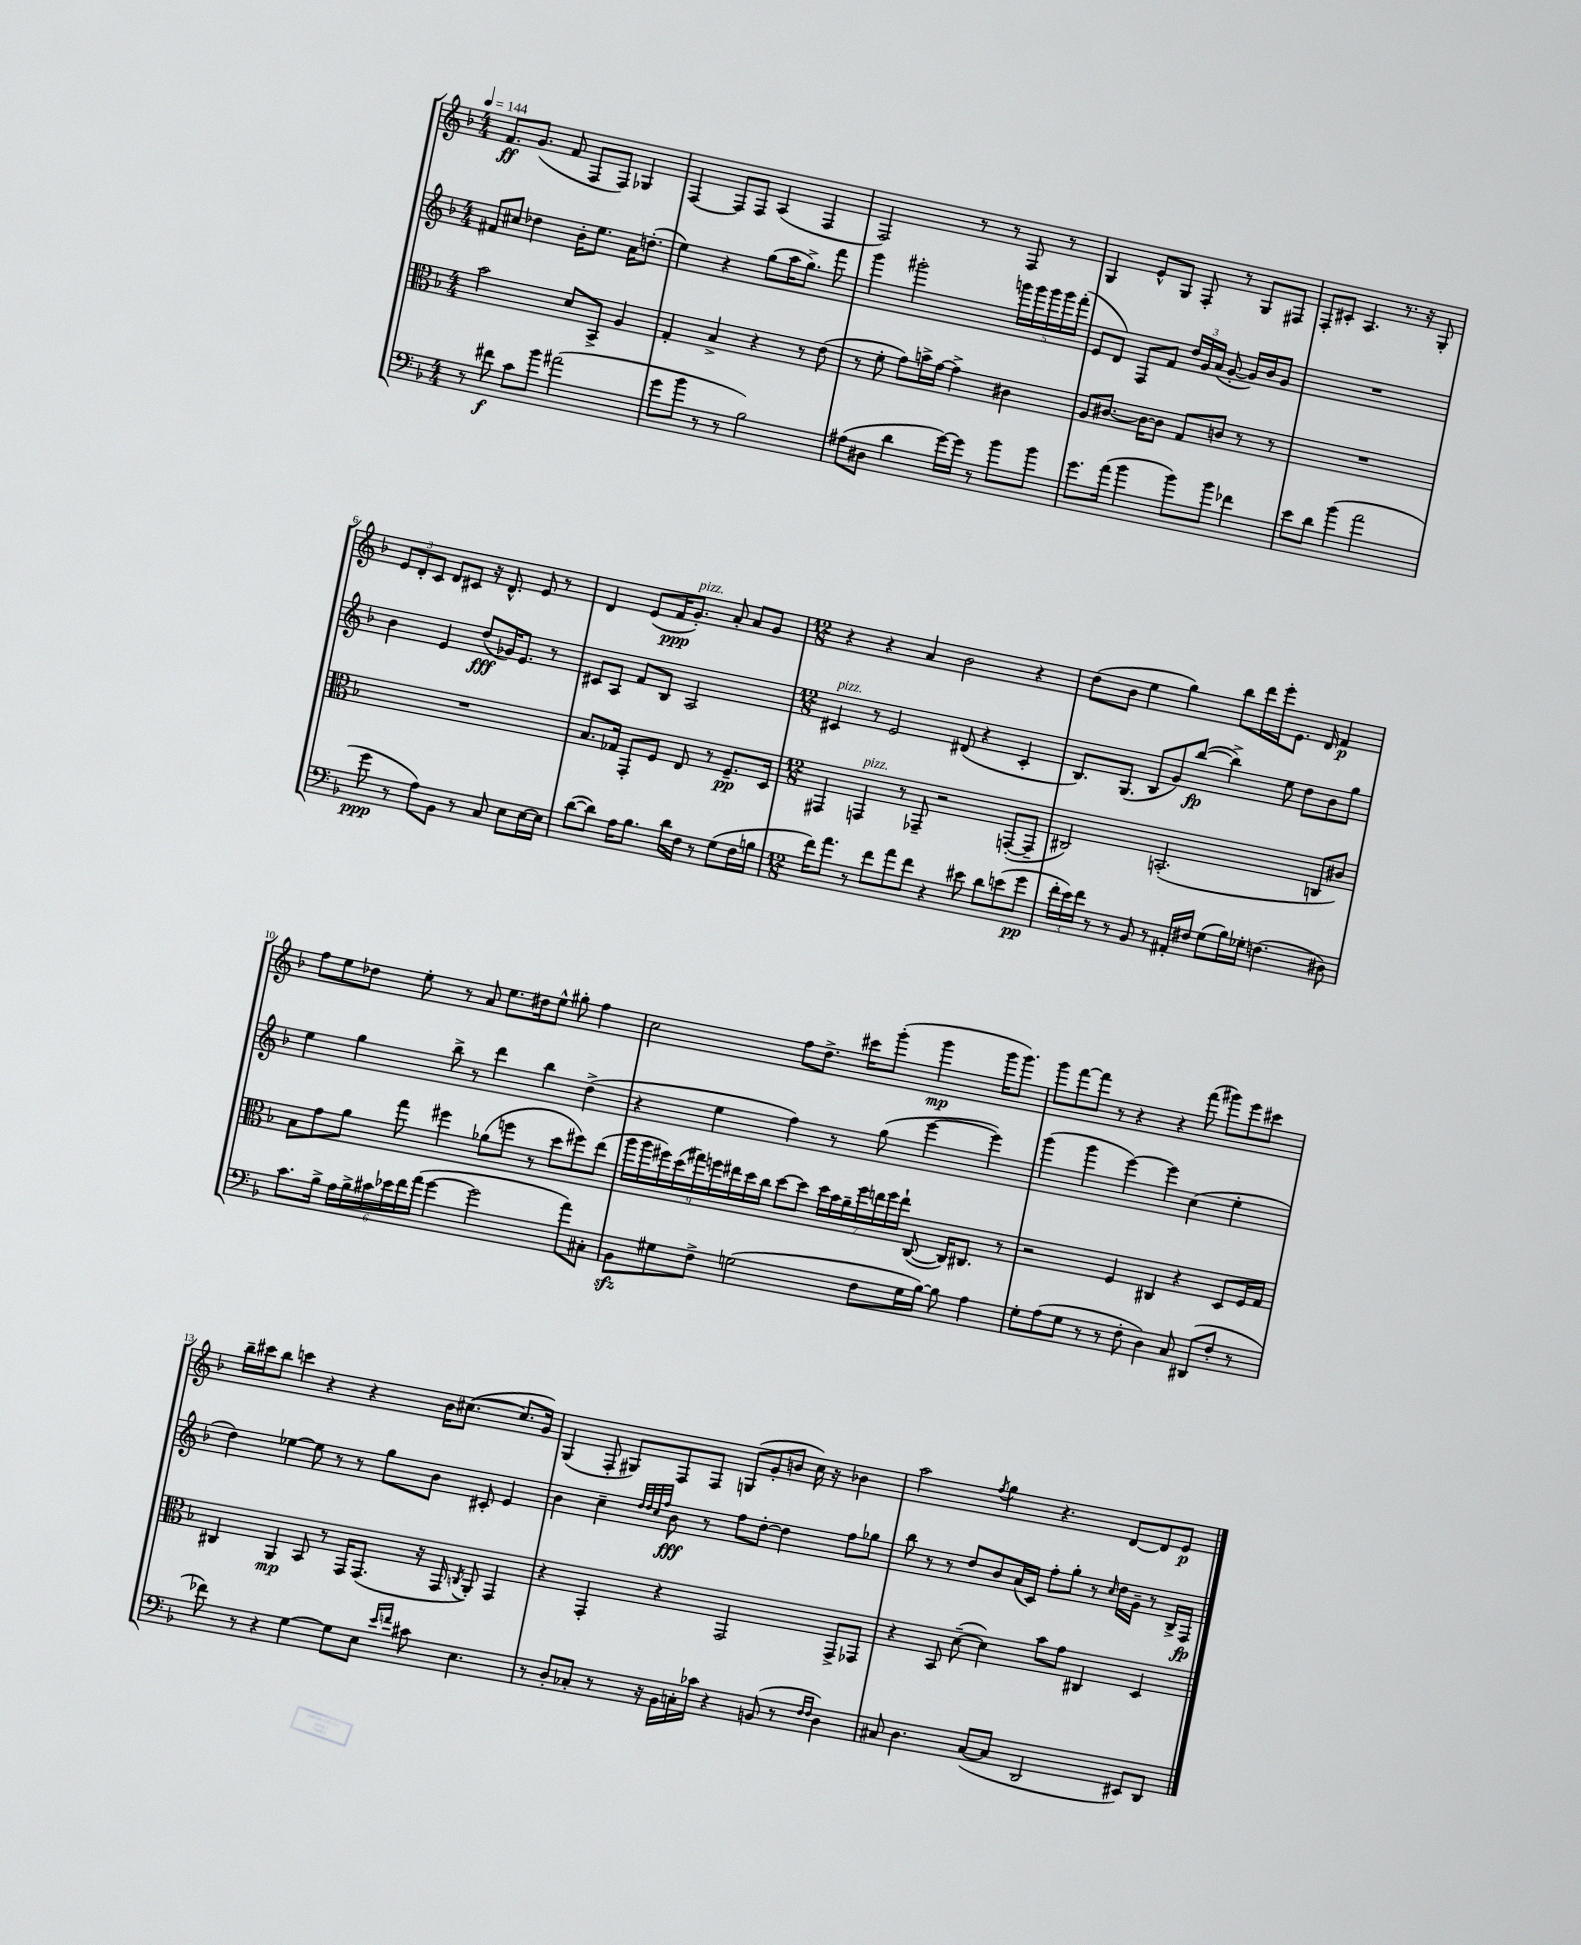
<<
\new StaffGroup <<
\new Staff = "s0" {
    \clef treble \key f \major \numericTimeSignature \time 4/4 \tempo 4 = 144
    \autoBeamOff f'8.[\ff g'8.]( f'8 f8[ f8]) ges4 |
    f4~ f8[ f8] a4( f4 |
    f2) r8 r8 f8 r8 |
    g4 e'8[-^ g8] f8-. r8 g8[ fis8] |
    f8[-. cis'8]-. a4. r8. r16 g8-. |
    \tuplet 3/2 { e'8[ d'8-. c'8] } d'8[ cis'8] r16 d'8.-^ e'8 r8 |
    d'4 e'8[( f'16\ppp g'8.]-.^\markup { \italic "pizz." }) a'8-. a'8[ g'8] |
    \numericTimeSignature \time 12/8 r4 r4 a'4 bes'2 r4 |
    d''8[( bes'8] e''4 g''4) bes''8[ d'''16 e'''16-. e'8.] d'16 f'4\p |
    f''8[ e''8 des''8] e''8-. r8 a'8 e''8.[ dis''16 e''8]-^ gis''8-. f''4 |
    c''2 f''8[ d''8.]-> cis'''16[ g'''8]-.( g'''4\mp g'''16[ g'''8.]) |
    g'''8[ f'''8~ f'''8] r8 r4 r4 f'''8( gis'''8[) e'''8 cis'''8] |
    bes''16[-- cis'''16 bes''8] c'''4 r4 r4 bes'16[ cis''8.]~( cis''8.[ g'16]) |
    g4( f8-. gis8[) f8 f8] g8[( g'8-. b'8] c''16) r16 bes'4 |
    a''2 \acciaccatura { f''8 } g''4 r4. d'8[~ d'8 e'8]\p \bar "|." |
}
\new Staff = "s1" {
    \clef treble \key f \major \numericTimeSignature \time 4/4
    \autoBeamOff fis'8[ cis''8] des''4 bes'16[-. e''8.] a'16[ d''8.]-.( |
    e''4) r4 g''8[( a''16 g''8.]->) f'''8 |
    g'''4 gis'''2-. \tuplet 5/4 { g'''16[ g'''16 g'''16 g'''16 f'''16]-.( } |
    e'8[ d'8]) f8[ f'8] \tuplet 3/2 { d''16[ g'16 a'16]( } g'8~-. g'16[) bes'16 g'8] |
    R1 |
    bes'4 e'4 d''8[\fff( ges'16) e'8.] r8 |
    cis'8[ a8] f'8[ bes8] a2 |
    \numericTimeSignature \time 12/8 cis'4^\markup { \italic "pizz." } r8 e'2 dis'8( r4 cis'4-. |
    bes8.[) g8.]( bes8[ g'8) bes''8]~\fp( bes''4->) e''8 d''8[ bes'8 g''8] |
    e''4 g''4 bes''8-> r8 d'''4 bes''4 d''4->( |
    r4 e''4 f''4) r8 g''8( e'''4~ e'''4) |
    g'''4( g'''4 e'''4~) e'''4 c''4( e''4-. |
    d''4) ees''4~ ees''8 r8 r8 g''8[ bes'8] cis'8-. e'4 |
    bes'4 c''4-- \grace { d''32[ d''32 c''32 f''32] } bes'8\fff r8 f''8[ d''8]~-. d''4 f''8[ ges''8] |
    bes''8 r8 r8 d''8[ bes'8 a'16( c'16]) f''8[-. g''8]-. r8 \grace { c''16 } d''16[ g'16]-- r8 bes16[-> f16]\fp \bar "|." |
}
\new Staff = "s2" {
    \clef alto \key f \major \numericTimeSignature \time 4/4
    \autoBeamOff bes'2 d'8[ bes,8]-> a4 |
    g4-. bes4-> r4 r8 e'8( |
    r8 f'8-. g'8[) b'16-> g'16]~ g'4-> cis'4 |
    a8[ cis'8.]~ cis'16[~ cis'8] g8[ c'8] r8 r8 |
    R1 |
    R1 |
    bes8.[ ges16] g,8[-. f8] e8 r8 f8.[--\pp d16] |
    \numericTimeSignature \time 12/8 gis,4 g,4^\markup { \italic "pizz." } r8 ges,8-- r2 g,8[~-.( g,8]-- |
    cis2) b,2.-.( c8[ cis'8]) |
    bes8[ g'8 a'8] g''8 fis''4 aes'8[( f''8] r8 d''8[ fis''8) e''8]( |
    \tuplet 9/8 { a''16[ a''16 fis''16) d''16( gis''16) f''16 eis''16 d''16 c''16] } d''8[~ d''8] \tuplet 7/4 { d''16[ bes'16 a'16-- f''16 e''16 f''16 e''16]-! } c8~( c16[) cis8.] r8 |
    r2 f4 cis4 r4 d8[ f16 g16] |
    cis4 a,4\mp bes,8 r8 g,16[ g,8.]( r16 g,16 \acciaccatura { c8 } a,8-.) g,4 |
    r4 g,4-. r4 g,2 g,8[-> ges,8] |
    r4 bes,8 d'8~--( d'4) bes'8[ g'8] cis4 d4 \bar "|." |
}
\new Staff = "s3" {
    \clef bass \key f \major \numericTimeSignature \time 4/4
    \autoBeamOff r8 fis'8\f c'8[ bes'8] ais'2( |
    g'8[ bes'8] r8 r8 bes2) |
    ais8[( dis8] d'4 g'16[~) g'16] r8 bes'8[ bes'8] |
    g'8.[ a'16]( bes'4 bes'8[) bes'8] fes'4 |
    e'8[ d'8] bes'4( a'2 |
    g'8\ppp r8 a8[) bes,8] r8 c8 e8[ e16~ e16] |
    d'8[~( d'8]) a16[ bes8.] d'16[ f16] r8 g8[( f16 b16] |
    \numericTimeSignature \time 12/8 f'16[) a'8.] r8 f'8[ a'8 f'8] r4 eis'8 d'8[ e'8( g'8]\pp |
    \tuplet 3/2 { f'16[-. e'16) f'16] } r8 r8 bes,8 r8 ais,16[-. fis16] g8[( bes16) ges16]-. f4.( dis8) |
    c'8.[ bes16]-> \tuplet 6/4 { a16[ bes16-> cis'16 ees'16 f'16 a'16]( } g'4~ g'2 a'8[) cis8]-. |
    bes,8[\sfz gis8 f8]-> g2( f8[ g16 bes16]~) bes8 a4 |
    g8[-. a8( g8] r8 r8 f8-. d4) c8 dis,8[( f8]-. r8 |
    fes'8) r8 r4 g4~ g8[ e8] \grace { e'16[ f'16] } cis'8 e4. |
    r8 d8[-. ces8]-. r8 r16 bes,16[ c16-. ces'16] r4 b,8( r8 \grace { f16[ f16] } d4) |
    cis8 d4. cis8[~( cis8] d,2 eis,8[) d,8] \bar "|." |
}
>>
>>
